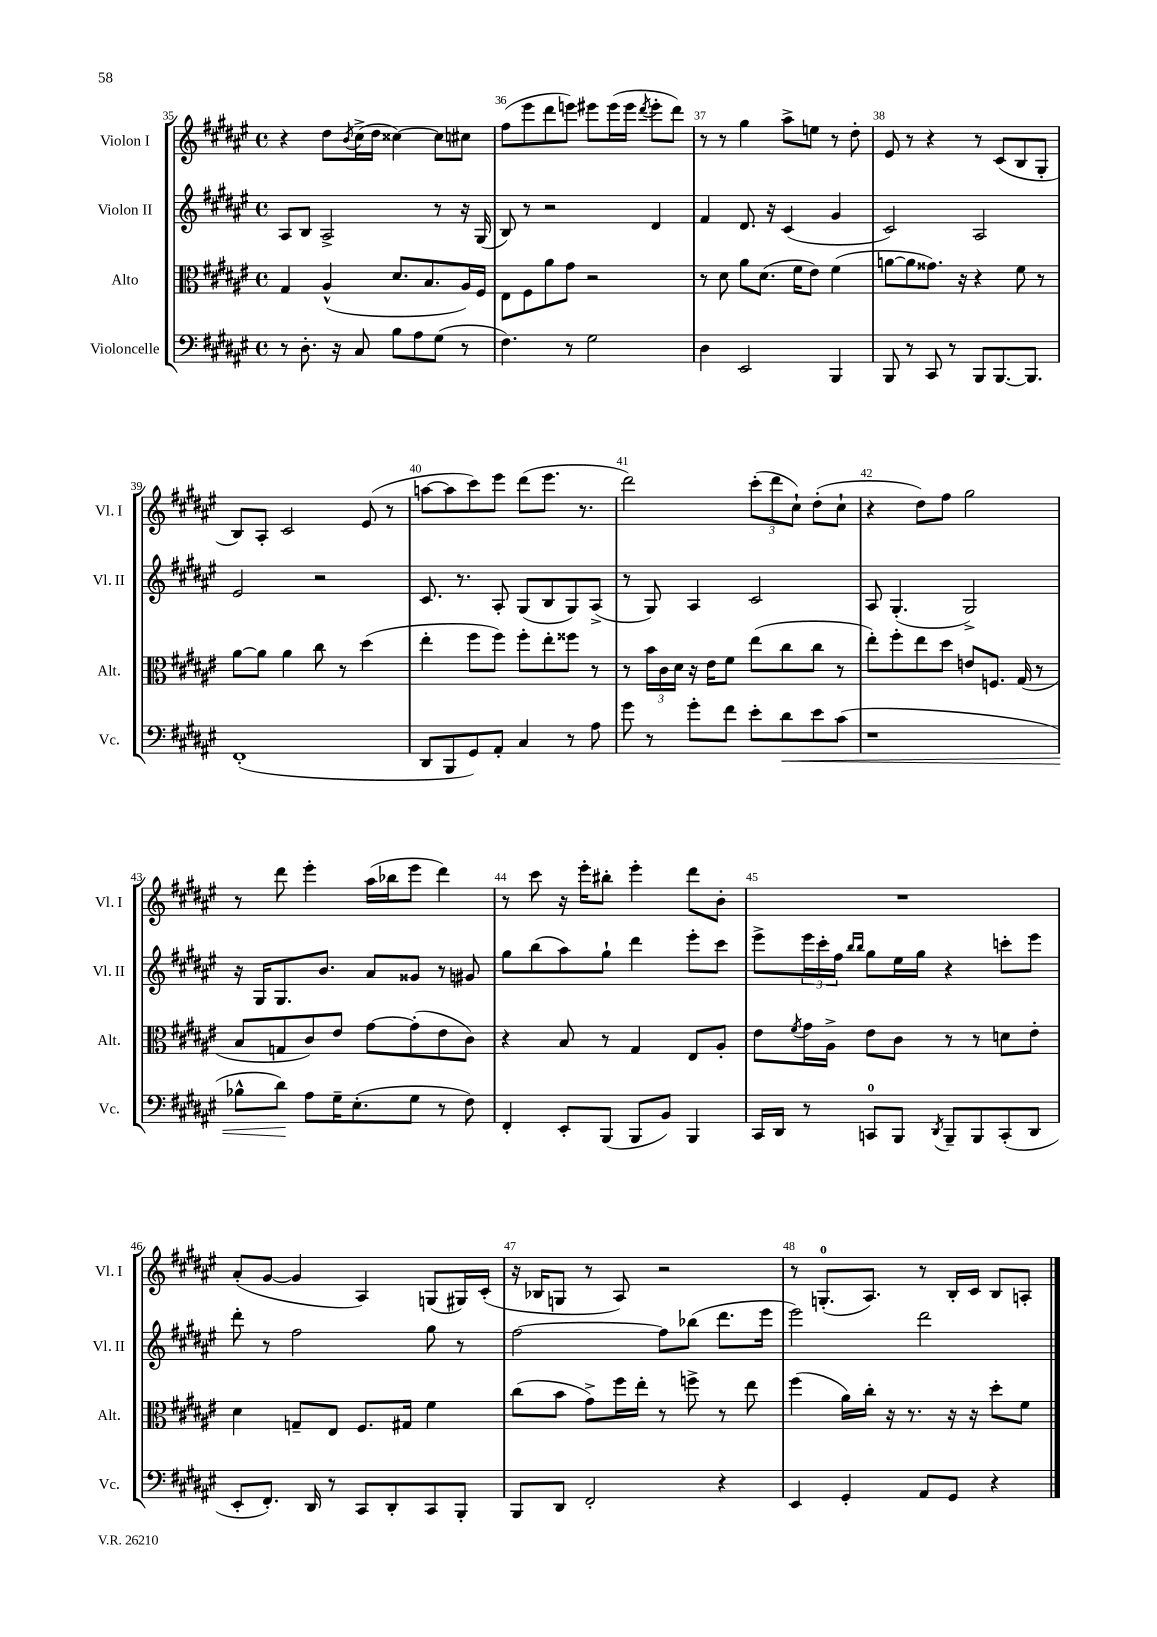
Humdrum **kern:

**kern	**kern	**kern	**kern
*staff4	*staff3	*staff2	*staff1
*clefF4	*clefC3	*clefG2	*clefG2
*k[f#c#g#d#a#e#]	*k[f#c#g#d#a#e#]	*k[f#c#g#d#a#e#]	*k[f#c#g#d#a#e#]
*M4/4	*M4/4	*M4/4	*M4/4
*met(c)	*met(c)	*met(c)	*met(c)
8r	4G#	8A#	4r
8.D#'	.	8B	.
.	(4A#^^	2A#^	8dd#
16r	.	.	.
.	.	.	8qb
8C#	.	.	(16cc#^
.	.	.	16dd#
8B	8.d#	.	[4cc##)
8A#	.	.	.
.	8.B	.	.
(8G#	.	8r	8cc##]
8r	16A#)	16r	8cc#
.	16F#	(16G#	.
=	=	=	=
4.F#)	8E#	8B)	(8ff#
.	8F#	8r	8eee#
.	8a#	2r	8ddd#
8r	8g#	.	8eee)
2G#	2r	.	8eee#
.	.	.	(16eee#
.	.	.	16eee#
.	.	.	8qddd#
.	.	4d#	8eee#'
.	.	.	8ddd#)
=	=	=	=
4D#	8r	4f#	8r
.	8d#	.	8r
2EE#	8a#	8.d#	4gg#
.	(8.d#	.	.
.	.	16r	.
.	.	(4c#	8aa#^
.	16f#	.	.
.	8e#)	.	8ee
4BBB	(4f#	4g#	8r
.	.	.	8dd#'
=	=	=	=
8BBB	[8a	2c#)	8e#
8r	8a]	.	8r
8CC#	8.g##)	.	4r
8r	.	.	.
.	16r	.	.
8BBB	4r	2A#	8r
[8.BBB	.	.	(8c#
.	8f#	.	8B
8.BBB]	.	.	.
.	8r	.	8G#'
=	=	=	=
(1FF#'	[8a#	2e#	8B)
.	8a#]	.	8A#'
.	4a#	.	2c#
.	8cc#	2r	.
.	8r	.	.
.	(4dd#	.	(8e#
.	.	.	8r
=	=	=	=
8DD#	4ee#'	8.c#	[8aa
8BBB	.	.	8aa]
.	.	8.r	.
8GG#)	8ff#	.	8ccc#)
8AA#'	8ff#)	8A#'	8eee#
4C#	8ff#'	(8G#	(8ddd#
.	8ee#'	8B	8.eee#
8r	8ff##	8G#)	.
.	.	.	8.r
8A#	8r	(8A#^	.
=	=	=	=
8g#	8r	8r	2ddd#)
8r	24b	8G#)	.
.	24c#	.	.
.	24d#	.	.
8g#'	16r	4A#	.
.	16e#	.	.
8f#	8f#	.	.
8e#'	(8ee#	2c#	(12ccc#'
.	.	.	12ddd#
8d#	8cc#	.	.
.	.	.	12cc#`)
8e#	8cc#	.	(8dd#'
(8c#	8r	.	8cc#`
=	=	=	=
1r	8ee#')	8A#	4r
.	8ff#'	(4.G#'	.
.	8ee#	.	8dd#)
.	8dd#	.	8ff#
.	8e	2G#^)	2gg#
.	8.F	.	.
.	(16G#	.	.
.	8r	.	.
=	=	=	=
8B-^^	8B	16r	8r
.	.	16G#	.
8d#)	8G	8.G#	8ddd#
8A#	8c#)	.	4eee#'
.	.	8.b	.
16G#~	8e#	.	.
(8.E#'	.	.	.
.	[8g#	8a#	(16aa#
.	.	.	16bb-
8G#	(8g#']	8g##	8eee#
8r	8e#	8r	4ddd#)
8F#)	8c#)	8g#	.
=	=	=	=
4FF#'	4r	8gg#	8r
.	.	(8bb	8ccc#
8EE#'	8B	8aa#)	16r
.	.	.	16eee#'
(8BBB	8r	8gg#`	8bb#'
8BBB	4G#	4ddd#	4eee#'
8BB)	.	.	.
4BBB	8E#	8eee#'	8ddd#
.	8A#'	8ccc#	8b'
=	=	=	=
16CC#	8e#	8eee#^	1r
16DD#	.	.	.
.	8qf#	.	.
8r	16g#	24eee#	.
.	.	24ccc#'	.
.	16A#^	.	.
.	.	24ff#	.
.	.	16qqbb	.
.	.	16qqbb	.
8CC	8e#	8gg#	.
8BBB	8c#	16ee#	.
.	.	16gg#	.
8qDD#	.	.	.
8BBB~	8r	4r	.
8BBB	8r	.	.
(8CC'	8d	8ccc'	.
8DD#	8e#'	8eee#	.
=	=	=	=
8EE#'	4d#	8ddd#'	(8a#'
8.FF#')	.	8r	[8g#
.	8G~	2ff#	4g#]
16DD#	.	.	.
8r	8E#	.	.
8CC#	8.F#	.	4A#)
8DD#'	.	.	.
.	16G#	.	.
8CC#	4f#	8gg#	(8G
8BBB'	.	8r	16G#)
.	.	.	(16c#'
=	=	=	=
8BBB	(8cc#	[2ff#	16r
.	.	.	16B-
8DD#	8b	.	8G
2FF#'	8g#^)	.	8r
.	16ff#	.	8A#)
.	16ee#'	.	.
.	8r	8ff#]	2r
.	8ff^	(8bb-	.
4r	8r	8.ddd#	.
.	8ee#	.	.
.	.	16eee#	.
=	=	=	=
4EE#	(4ff#	2eee#)	8r
.	.	.	(8.G'
4GG#'	16a#)	.	.
.	16cc#'	.	8.A#)
.	16r	.	.
.	8.r	.	.
8AA#	.	2ddd#	8r
8GG#	16r	.	16B'
.	16r	.	16c#
4r	8dd#'	.	8B
.	8f#	.	8A'
==	==	==	==
*-	*-	*-	*-
